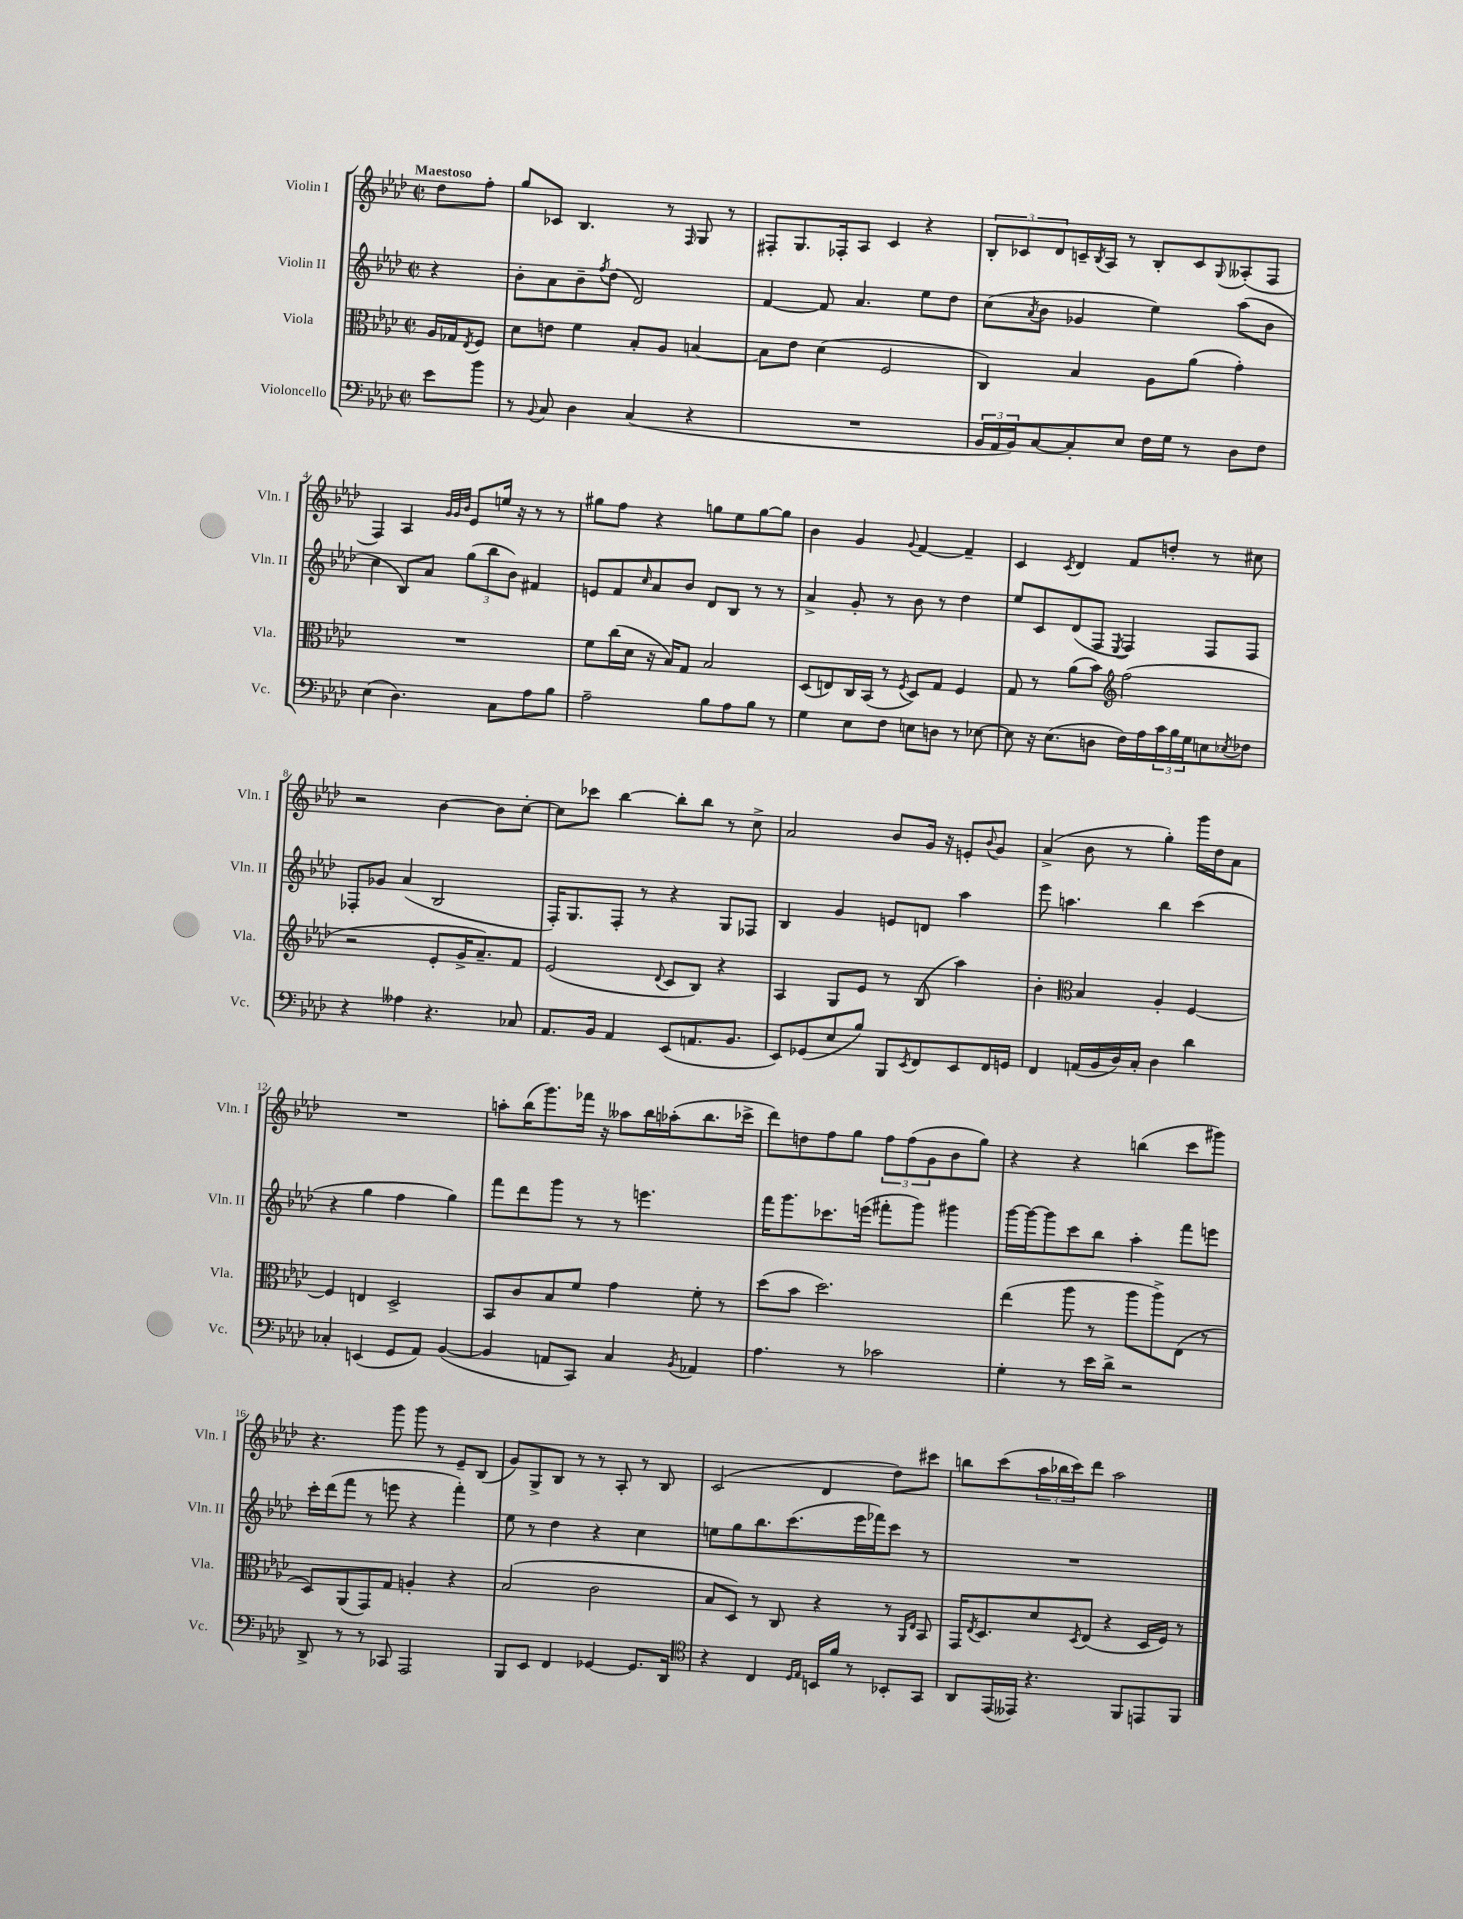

**kern	**kern	**kern	**kern
*staff4	*staff3	*staff2	*staff1
*clefF4	*clefC3	*clefG2	*clefG2
*k[b-e-a-d-]	*k[b-e-a-d-]	*k[b-e-a-d-]	*k[b-e-a-d-]
*M2/2	*M2/2	*M2/2	*M2/2
*met(c|)	*met(c|)	*met(c|)	*met(c|)
8e-	16A-	4r	8dd-
.	16G-	.	.
.	8qE-	.	.
8b-	8F	.	8ff'
=	=	=	=
8r	8d-	8b-'	8gg
8qqBB-	.	.	.
8C	8e	8a-	8c-
4D-	4f	8b-~	4.B-
.	.	8qff	.
.	.	(8dd-	.
(4C	8B-'	2d-)	.
.	8A-	.	8r
.	.	.	16qqF
4r	[4B	.	8G
.	.	.	8r
=	=	=	=
1r	8B]	[4f	8F#'
.	8e-	.	8.G
.	(4d-	8f]	.
.	.	.	16F-'
.	.	4.a-	8A-
.	2F	.	4c
.	.	8ee-	4r
.	.	8dd-	.
=	=	=	=
24BB-	4C)	(8cc	12B-'
24AA-	.	.	.
24BB-)	.	.	12c-
.	.	8qa-	.
[8C	.	8b-	.
.	.	.	12d-
8C']	4B-	4g-	16c~
.	.	.	8qB-
.	.	.	16A-
8E-	.	.	8r
16F	8A-	4ee-)	8B-'
16G	.	.	.
8r	(8a-	.	8c
.	.	.	8qqG
8D-	4g')	(8aa-	(8A--'
8F	.	8b-	8F
=	=	=	=
(4E-	1r	4cc	4F)
4.D-)	.	8B-)	4A-
.	.	8a-	.
.	.	.	32qqg
.	.	.	32qqg
.	.	.	32qqb-
.	.	(12gg	8e-
.	.	12bb-	.
8C	.	.	16ee
.	.	12b-)	.
.	.	.	16r
8A-	.	4f#	8r
8B-	.	.	8r
=	=	=	=
2A-~	8f	8e	8gg#
.	(16cc	8f	8ff
.	16d-	.	.
.	.	16qqcc	.
.	16r	8a-	4r
.	16B-)	.	.
.	8G	8b-	.
8B-	2B-	8d-	8gg
8A-	.	8B-	8ee-
8B-	.	8r	[8gg
8r	.	8r	8gg]
=	=	=	=
4G	(8D-	4a-^	4b-
.	8E)	.	.
8E-	16C	8g'	4g
.	(16BB-	.	.
8F	8r	8r	.
.	8qF	.	8qqg
8E	8D-)	8b-	[4f
8D	8G	8r	.
8r	4F	4dd-	4f~]
[8E-	.	.	.
=	=	=	=
8E-]	8G	8ee-	4c
16r	8r	8c	.
(8.E-	.	.	.
.	.	.	8qc
.	(8a-	(8d-	4d-
8D	8b-)	8F	.
*	*clefG2	*	*
.	.	8qE-	.
16F)	(2ff	4F)	8f
16A-	.	.	.
24c	.	.	8dd'
24B-	.	.	.
24G	.	.	.
8E	.	8F	8r
8qE-	.	.	.
8F-	.	8F	8cc#
=	=	=	=
4r	2r	8F-'	2r
.	.	8g-	.
4A--	.	(4a-	.
4.r	8e-'	2B-	[4b-
.	16g^	.	.
.	8.a-~)	.	.
.	.	.	8b-]
8C-	8f	.	[8cc'
=	=	=	=
8.AA-	(2e-	16F')	8cc]
.	.	8.G	.
.	.	.	8ccc-
16BB-	.	.	.
4AA-	.	8F'	[4bb-
.	.	8r	.
.	8qqd-	.	.
(8EE-	8c	4r	8bb-']
8.AA	8B-)	.	8bb-
.	4r	8G	8r
8.BB-	.	.	.
.	.	8F-	8cc^
=	=	=	=
8EE-)	4A-	4B-	2a-
(8GG-	.	.	.
8E-	8G	4g	.
8B-)	8e-	.	.
8BBB-	8r	8e	8b-
8qEE-	.	.	.
8FF	(8B-	8d	16g
.	.	.	16r
8EE-	4aa-)	4aa-	8e'
.	.	.	8qqb-
16FF	.	.	8g
16GG	.	.	.
=	=	=	=
4FF	4b-'	8eee-	(4a-^
.	.	4.aa	.
*	*clefC3	*	*
(16AA	4B-	.	8b-
16BB-	.	.	.
16D-)	.	.	8r
16C'	.	.	.
4D-	4A-'	4bb-	4gg')
4d-	[4F	(4ccc	16ggg
.	.	.	16dd-
.	.	.	8a-
=	=	=	=
4C-'	4F]	4r	1r
(4EE	4E	4gg	.
8GG	2D-^	4ff	.
8AA-)	.	.	.
([4BB-	.	4gg)	.
=	=	=	=
4BB-]	8BB-	8fff	8aa'
.	8c	8ddd-	(16bb-
.	.	.	8.ggg)
8AA	8B-	8ggg	.
8CC)	8f	8r	16fff-
.	.	.	16r
4C	4g	8r	8aa--
.	.	4.eee	16bb-
.	.	.	(16aa-'
8qBB-	.	.	.
4AA-	8f'	.	8.bb-
.	8r	.	.
.	.	.	16ccc-^
=	=	=	=
4.A-	(8dd-	16fff	8ddd-)
.	.	8.ggg	.
.	8b-	.	8dd
.	2.dd-)	8.ccc-	8ff
8r	.	.	8gg
.	.	(16eee	.
2c-	.	8fff#'	12ff
.	.	.	(12ff
.	.	8ggg)	.
.	.	.	12g
.	.	4ggg#	8b-
.	.	.	8gg)
=	=	=	=
4G'	(4ee-	[16ggg	4r
.	.	16ggg_	.
.	.	8ggg]	.
8r	8aa-	8ccc	4r
16e-	8r	8bb-	.
16d-^	.	.	.
2r	8aa-	4aa-'	(4bb
.	8aa-^)	.	.
.	(8E-	8fff	8ccc
.	8r	8eee	8ggg#)
=	=	=	=
8DD-^	8D-)	16ccc'	4.r
.	.	(16ddd-	.
8r	(8AA-	8fff	.
8r	8GG)	8r	.
8CC-	8G	8eee	8ggg
2AAA-	4A'	4r	8ggg
.	.	.	8r
.	4r	4fff')	8e-~
.	.	.	(8B-
=	=	=	=
8BBB-	(2B-	8ee-	8g)
8EE-	.	8r	8G^
4FF	.	4dd-	8B-
.	.	.	8r
[4GG-	2c	4r	8r
.	.	.	8A-'
8.GG-]	.	4cc	8r
.	.	.	8B-
16DD-	.	.	.
=	=	=	=
*clefC4	*	*	*
4r	8B-	8ee	(2c
.	8D-)	8gg	.
4C	8r	8.bb-	.
.	8C	.	.
.	.	(8.ccc	.
16qqD-	.	.	.
16qqE-	.	.	.
16BB	4r	.	4d-
16f	.	.	.
8r	.	16eee-	.
.	.	16fff-)	.
8BB-'	8r	8ccc	8dd-)
.	16qqAA-	.	.
.	16qqE-	.	.
8GG	8BB-	8r	8ccc#
=	=	=	=
8AA-	16GG	1r	8bb
.	8qE-	.	.
.	8.D-	.	.
(16EE-	.	.	(8ccc
16EE--)	.	.	.
4.r	8d-	.	24aa-
.	.	.	24bb-
.	.	.	24ccc)
.	8qD-	.	.
.	(8E-	.	8ddd-
.	4r	.	2aa-
8FF	.	.	.
8EE	16D-	.	.
.	16F)	.	.
8FF	8r	.	.
==	==	==	==
*-	*-	*-	*-
